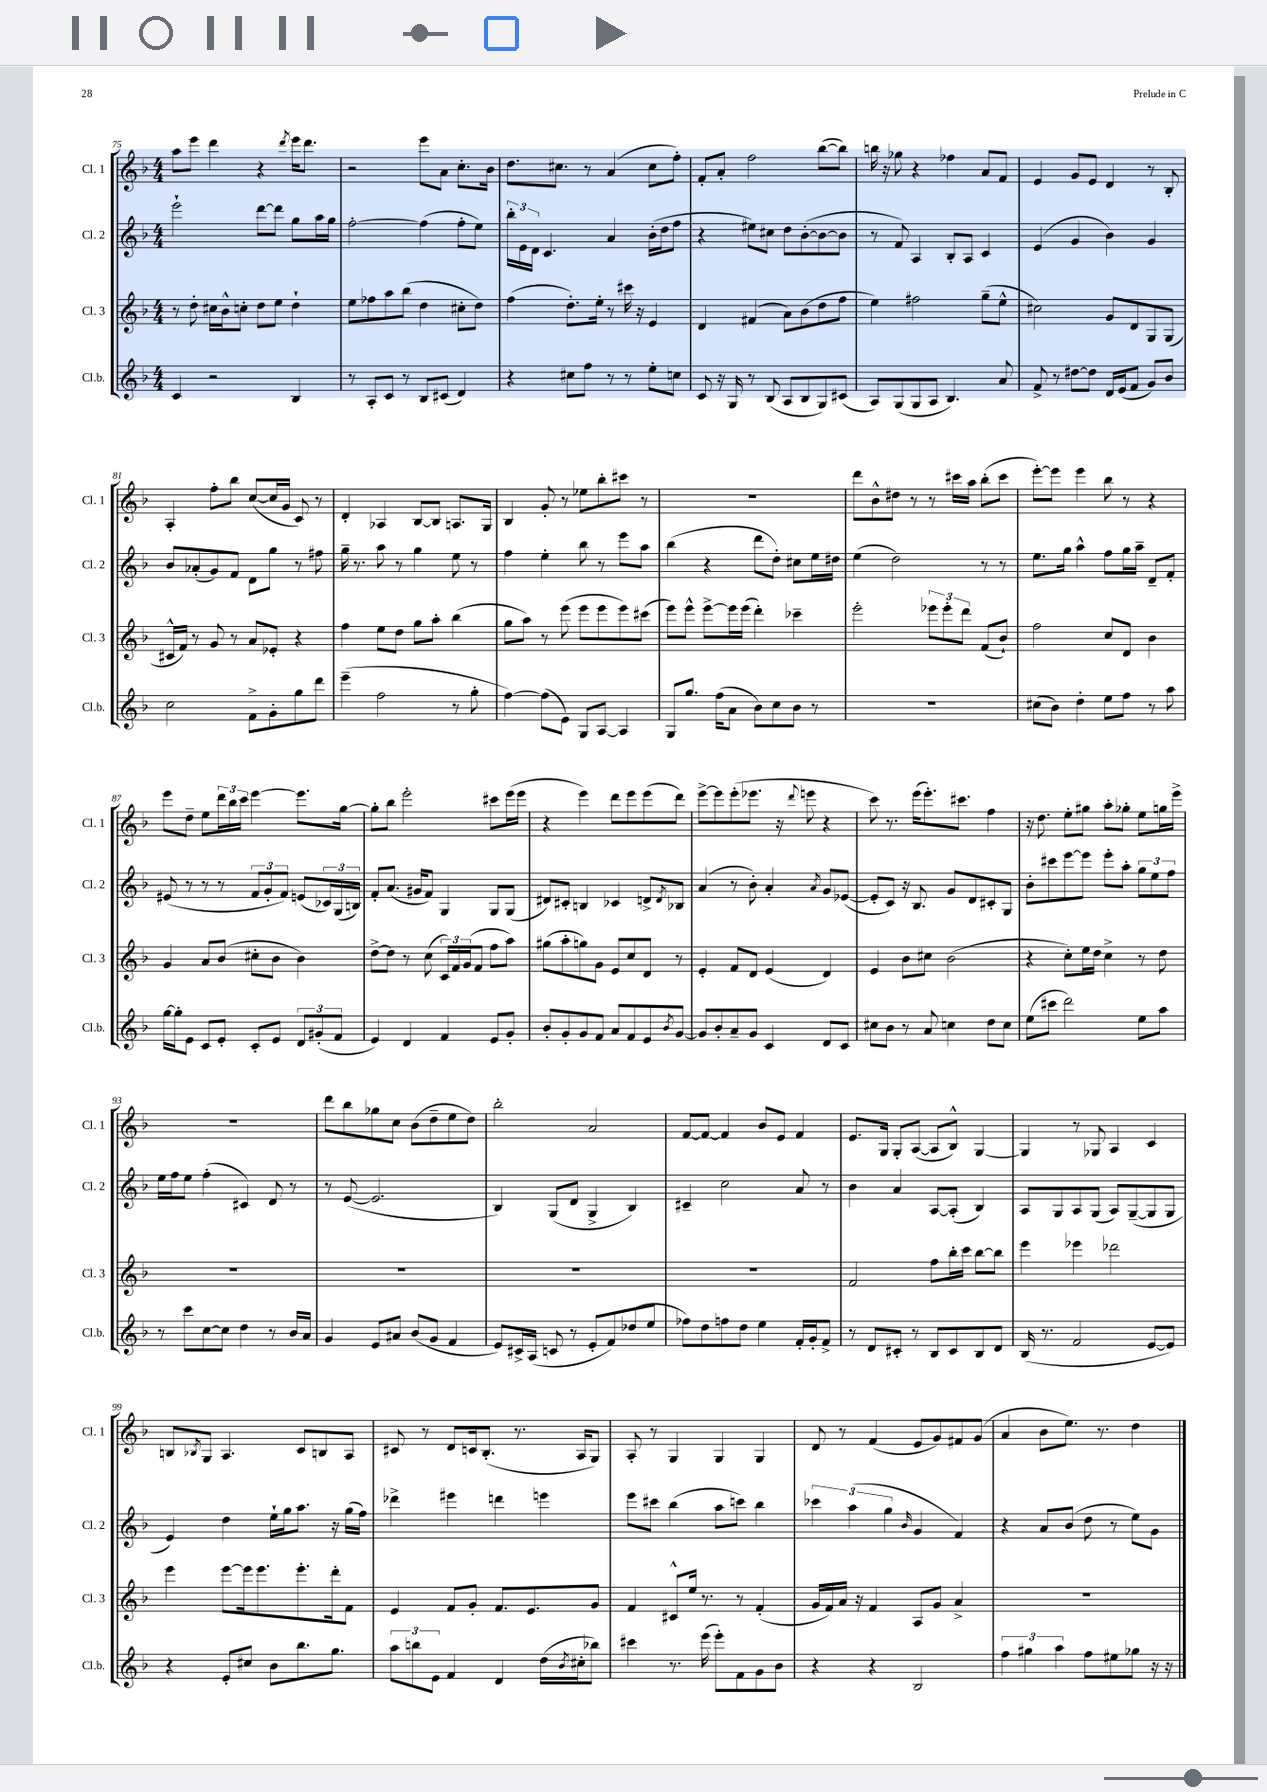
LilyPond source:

<<
\new StaffGroup <<
\new Staff = "s0" \with { instrumentName = "Cl. 1" shortInstrumentName = "Cl. 1" } {
    \clef treble \key f \major \numericTimeSignature \time 4/4
    a''8 e'''8 d'''4 r4 \acciaccatura { d'''8 } e'''16 d'''8. |
    r2 e'''8 a'8 c''8.-. bes'16 |
    d''8. cis''8. r8 a'4( cis''8 f''8-.) |
    f'8-. a'8-. f''2 bes''8~( bes''8) |
    b''16 r16 ges''8 r4 fes''4 a'8 f'8 |
    e'4 g'8 e'8 d'4 r8 bes8-. |
    a4-. f''8-. bes''8 c''8~( c''16 g'16 c'8) r8 |
    d'4-. aes4 bes8~ bes8 a8. g16 |
    bes4 g'8-. r8 ees''8 bes''8-. cis'''8 r8 |
    R1 |
    d'''8 bes'8-^ dis''8 r8 r8 cis'''16 a''16 bes''8-.( cis'''8 |
    e'''8~-.) e'''8 e'''4 bes''8 r8 r4 |
    e'''8 d''8-- e''8 \tuplet 3/2 { d'''16 bes''16 c'''16 } e'''4~ e'''8. g''16~ |
    g''8-. bes''8 e'''2-. cis'''8 e'''16( e'''16 |
    r4 e'''4) d'''8 e'''8 e'''8( d'''8) |
    e'''8~-> e'''8 e'''8-.( ees'''8. r16 \appoggiatura { d'''8 } e'''8 r4 |
    c'''8) r8. e'''16( e'''8.-.) cis'''8. f''4 |
    r16 d''8. e''8-. gis''8 a''8-. ges''8-. e''8 g''16 e'''16-> |
    R1 |
    d'''8 bes''8 ges''8 c''8 bes'8( d''8-- e''8 d''8) |
    bes''2-. a'2 |
    f'8~ f'8~ f'4 bes'8 e'8 f'4 |
    e'8. g16 g8-. a8~( a8 bes8-^) g4~ |
    g4 r8 ges8 a4 c'4 |
    b8 \acciaccatura { bes8 } g8 a4. c'8 b8 a8 |
    cis'8 r8 d'8 c'16 bes8.-.( r8. a16 g8) |
    a8-. r8 g4 g4 g4 |
    d'8 r8 f'4( e'8 g'8) fis'8 g'8( |
    a'4 bes'8 e''8.) r8. d''4 \bar "|." |
}
\new Staff = "s1" \with { instrumentName = "Cl. 2" shortInstrumentName = "Cl. 2" } {
    \clef treble \key f \major \numericTimeSignature \time 4/4
    e'''2-! d'''8~ d'''8 g''8 a''16 g''16 |
    f''2~-. f''4( f''8-. e''8) |
    \tuplet 3/2 { bes''16-. e'16 d'16 } c'4. a'4 bes'16-.( d''16 f''8 |
    r4 eis''8) cis''8 d''8 bes'8~-.( bes'8~ bes'8 |
    r8 f'8) a4 bes8-. a8 c'4 |
    e'4( g'4 bes'4) g'4 |
    bes'8 aes'8-.( g'8) f'8 d'8 g''8 r8 fis''8 |
    g''16-- r8. a''8 r8 g''4 e''8 r8 |
    f''4 e''4-. bes''8 r8 e'''8 a''8 |
    bes''4( r4 d'''8 d''8-.) cis''8 e''16 dis''16 |
    e''4( d''2) r8 r8 |
    e''8. g''16 a''4-^ f''8 g''16 a''16-- d'8-- f'8-. |
    eis'8( r8 r8 r8 \tuplet 3/2 { f'8 g'8-. f'8) } e'8( \tuplet 3/2 { ces'16) g16( b16) } |
    f'8-. a'8.( gis'16 f'8) g4 g8 g8( |
    dis'8) cis'8-. b4 ces'4 d'8-> \acciaccatura { d'8 } bes8 |
    a'4( r8 bes'8-.) a'4-. \acciaccatura { a'8 } g'8 ees'8~( |
    ees'8-. c'8) r16 bes8. g'8 d'8 cis'8-. g8 |
    bes'8-. cis'''8 e'''8~ e'''8 e'''8-. a''8-. \tuplet 3/2 { g''8 e''8 f''8 } |
    e''16 f''16 e''8 f''4-.( cis'4) d'8 r8 |
    r8 e'8~( e'2. |
    bes4) g8( d'8 g4-> bes4) |
    cis'4-- c''2 a'8 r8 |
    bes'4 a'4 a8~ a8-.( bes4) |
    a8 g8 a8 g8( a8) g8~--( g8 g8 |
    e'4) d''4 e''16-! g''16 a''8. r16 g''16( f''16) |
    des'''4-> eis'''4 d'''4 e'''4 |
    e'''8 cis'''8 bes''4( a''8 c'''8) bes''4 |
    \tuplet 3/2 { ces'''4 a''4( g''4 } \grace { bes'16 } g'4 f'4) |
    r4 a'8 bes'8( d''8 r8 e''8) g'8 \bar "|." |
}
\new Staff = "s2" \with { instrumentName = "Cl. 3" shortInstrumentName = "Cl. 3" } {
    \clef treble \key f \major \numericTimeSignature \time 4/4
    r8 d''8-. cis''16 bes'16-^ c''8-. d''8 e''8 d''4-! |
    e''8 fes''8 a''8 bes''8( d''4 cis''8-. d''8) |
    f''4( d''8.-.) e''16-. r8 cis'''16 r16 e'4 |
    d'4 fis'4( a'8) bes'8( d''8 f''8 |
    e''4) fis''2 g''8--( e''8-^ |
    cis''2) g'8 d'8 g8 g8( |
    cis'16-^ f'16) r8 g'8 r8 a'8 ees'8-. r4 |
    f''4 e''8 d''8 g''8 a''8-. bes''4( |
    g''8 a''8) r8 e'''8( e'''8 e'''8 e'''8) cis'''8( |
    e'''8) e'''8-^ e'''8~-> e'''16 e'''16( d'''4-.) ces'''4-- |
    e'''2-. \tuplet 3/2 { ees'''8 ees'''8-. d'''8 } f'8( bes'8-!) |
    f''2 c''8 d'8 bes'4 |
    g'4 a'8 bes'8( cis''8-. bes'8 bes'4) |
    d''8~-> d''8 r8 c''8( \tuplet 3/2 { c'16) f'16 g'16( } f'8 f''8 a''8) |
    gis''8( a''8-. g''8) g'8 e'8 c''8 d'8 r8 |
    e'4-. f'8 d'8 e'4( d'4) |
    e'4 bes'8 cis''8 bes'2( |
    r4 c''8-.) e''16 d''16 c''4-> r8 d''8 |
    R1 |
    R1 |
    R1 |
    R1 |
    f'2 f''8 bes''16-. c'''16 bes''8~ bes''8 |
    e'''4 ees'''4 des'''2 |
    e'''4 e'''8~ e'''16 e'''8. e'''8.-. d'''16-. f'8 |
    e'4 f'8 g'8-. f'8. e'8. g'8 |
    f'4 cis'8-^ e''16 r8. r8 f'4-.( |
    g'16 f'16) a'16 r16 f'4 a8 g'8 a'4-> |
    r1 \bar "|." |
}
\new Staff = "s3" \with { instrumentName = "Cl.b." shortInstrumentName = "Cl.b." } {
    \clef treble \key f \major \numericTimeSignature \time 4/4
    c'4 r2 bes4 |
    r8 a8-. c'8 r8 bes8 cis'8( d'4) |
    r4 cis''8 f''8 r8 r8 e''8-. c''8 |
    c'8 r16 g16 r8 bes8( a8 bes8 g8) cis'8( |
    a8) g8( g8 a8 bes4.) a'8 |
    f'8-> r8 dis''8~ dis''8 d'16 e'16( f'8 g'8) bes'8 |
    c''2 f'8-> g'8-. g''8 d'''8 |
    e'''4--( f''2 r8 g''8-. |
    f''4~) f''8( e'8) g8 a8~ a4 |
    g8 g''8. f''16( a'8 bes'8) c''8 bes'8 r8 |
    R1 |
    cis''8( bes'8) d''4-. e''8 f''8 r8 a''8 |
    g''16~ g''16-. e'8 c'8 e'8-. c'8-. e'8 \tuplet 3/2 { d'8 gis'8-.( f'8 } |
    e'4) d'4 f'4 e'8 g'8-. |
    bes'8-. g'8-. g'8 f'8 a'8 f'8 e'8 \acciaccatura { bes'8 } g'8~ |
    g'8 bes'8-. a'8-- g'8 c'4 d'8 c'8 |
    cis''8 bes'8 r8 a'8 c''4 d''8 c''8 |
    e''8( cis'''8 d'''2) e''8 a''8 |
    r8 c'''8 c''8~ c''8 d''4 r8 bes'16 a'16 |
    g'4 e'8 ais'8 bes'8( g'8 f'4 |
    e'8) cis'16-> a16( c'8 r8 e'8-. f'8) des''8( e''8 |
    fes''8) d''8 f''8 d''8 e''4 f'16-. g'16-. f'8-> |
    r8 d'8 cis'8-. r8 bes8 cis'8 bes8 d'8 |
    bes16( r8. f'2 e'8~ e'8) |
    r4 e'8-. cis''8 bes'8 bes''8. g''8. |
    \tuplet 3/2 { a''8 b''8 e'8 } f'4 d'4 d''16( \acciaccatura { bes'8 } cis''16-. bes''8) |
    cis'''4 r8. e'''16( e'''8-.) f'8 g'8 bes'8 |
    r4 r4 bes2 |
    \tuplet 3/2 { f''4 gis''4 a''4 } f''8 eis''8 ges''8 r16 r16 \bar "|." |
}
>>
>>
\layout { \context { \Score currentBarNumber = #75 } }
